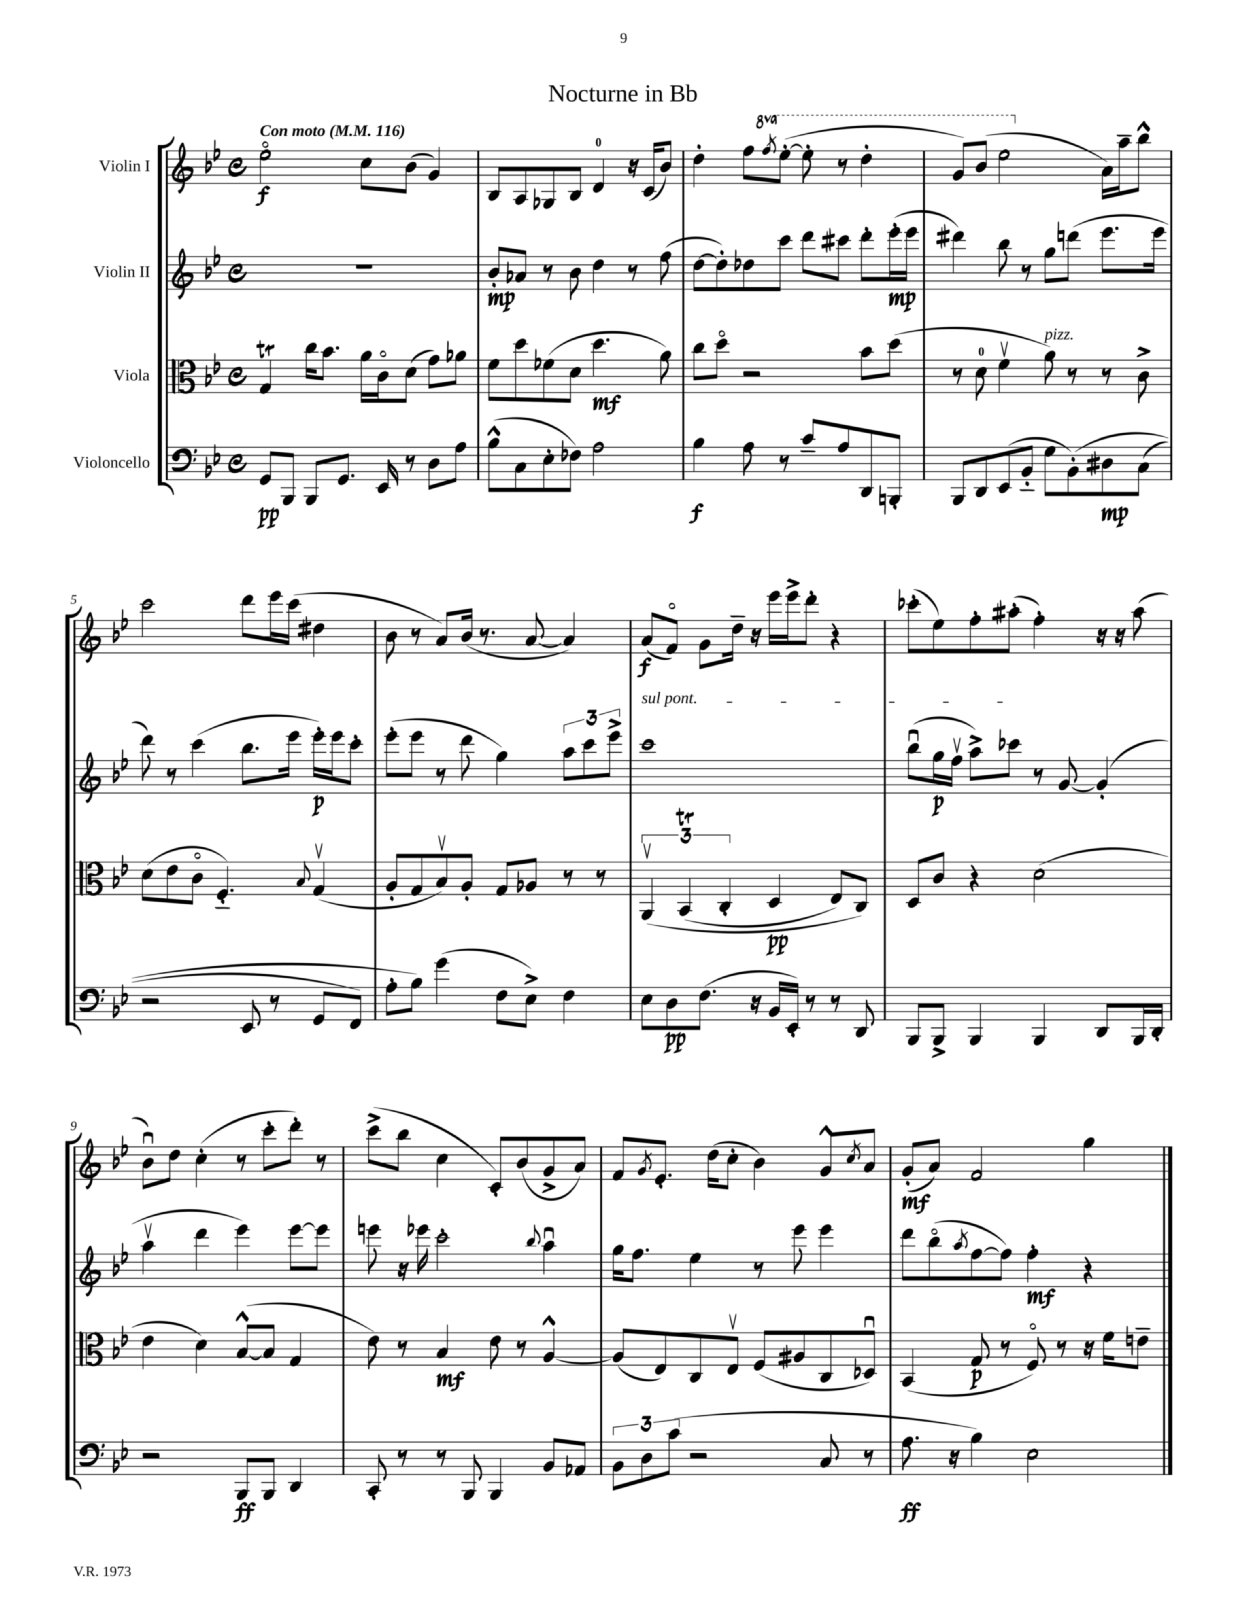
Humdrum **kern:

**kern	**kern	**kern	**kern
*staff4	*staff3	*staff2	*staff1
*clefF4	*clefC3	*clefG2	*clefG2
*k[b-e-]	*k[b-e-]	*k[b-e-]	*k[b-e-]
*M4/4	*M4/4	*M4/4	*M4/4
*met(c)	*met(c)	*met(c)	*met(c)
*MM116	*MM116	*MM116	*MM116
8GG	4G	1r	2ee-o
8BBB-	.	.	.
8BBB-	16cc	.	.
.	8.b-	.	.
8.GG	.	.	.
.	16a	.	8cc
16EE-	16co	.	.
8r	(8d	.	(8b-
8D	8g)	.	4g)
8A	8a-	.	.
=	=	=	=
(8B-^^	8f	8b-'	8B-
8C	8dd	8a-	8A
8E-'	(8f-	8r	8G-
8F-)	8d	8b-	8B-
2A	4.dd	4dd	4d
.	.	8r	16r
.	.	.	(16c
.	8a)	(8ff	8b-)
=	=	=	=
4B-	8cc	[8dd	4dd'
.	8ddo	8dd'])	.
8A	2r	8dd-	8ff
.	.	.	8qfff
8r	.	8ccc	([8eee-'
8c~	.	8ddd	8eee-']
8A	.	8ccc#	8r
8DD	8b-	8ddd'	4ddd'
8BBB'	(8dd	(16eee-'	.
.	.	16eee-	.
=	=	=	=
8BBB-	8r	4ddd#)	8gg)
8DD	8d	.	(8bb-
(8EE-	4fv	8bb-	2eee-
8BB-'~	.	8r	.
8G	8a)	8gg	.
&(8BB-')	8r	(8ddd	.
8D#	8r	8.eee-	16a)
.	.	.	16aa~
(8C	8c^	.	8bb-^^
.	.	16eee-	.
=	=	=	=
2r	(8d	8ddd)	2ccc
.	8e-	8r	.
.	8co	(4ccc	.
.	4.F'~)	.	.
8EE-	.	8.bb-	8ddd
8r	.	.	16eee-
.	.	16eee-	(16ccc
.	8qqB-	.	.
8GG	(4Gv	16eee-')	4dd#
.	.	16eee-	.
8FF)	.	8ccc'	.
=	=	=	=
8A'	8A'	(8eee-'	8b-
8B-&)	8G	8eee-	8r
(4g	8B-v)	8r	8a)
.	8A'	8ddd	(16b-
.	.	.	8.r
8F	8G	4gg)	.
8E-^)	8A-	.	[8a
4F	8r	12aa	4a])
.	.	12ccc	.
.	8r	.	.
.	.	12eee-^	.
=	=	=	=
8E-	&(6AAv	1ccc	(8a
8D	.	.	8fo)
.	(6BB-	.	.
(8.F	.	.	8g
.	6C'	.	.
.	.	.	16dd~
16r	.	.	16r
16BB-	4D	.	16eee-
16EE-')	.	.	16eee-^
8r	.	.	8ddd'
8r	8E-)	.	4r
8DD	8C&)	.	.
=	=	=	=
8BBB-	8D	(8bb-u	(8ccc-'
8BBB-^	8c	16gg	8ee-)
.	.	16ffv	.
4BBB-	4r	8aa^)	8ff'
.	.	8ccc-	(8aa#'
4BBB-	(2d	8r	4ff')
.	.	[8g	.
8DD	.	(4g']	16r
.	.	.	16r
16BBB-	.	.	(8aa#
16DD'	.	.	.
=	=	=	=
2r	4e-	4aav	8b-u)
.	.	.	8dd
.	4d)	4ddd	(4cc'
8BBB-	([8B-^^	4eee-)	8r
8BBB-	8B-]	.	8ccc'
4DD	4G	[8eee-	8ddd')
.	.	8eee-]	8r
=	=	=	=
8CC'	8e-)	8eee	(8ccc^
8r	8r	16r	8bb-
.	.	16eee-	.
8r	4B-	2ccc'	4cc
8BBB-	.	.	.
4BBB-	8e-	.	8c')
.	8r	.	(8b-
.	.	8qqbb-	.
8BB-	[4A^^	4aau	8g^
8AA-	.	.	8a)
=	=	=	=
12BB-	(8A]	16gg	8f
.	.	8.ff	.
12D	.	.	.
.	.	.	8qg
.	8E-)	.	8.e-'
(12c	.	.	.
2r	8C	4ee-	.
.	.	.	(16dd
.	8E-v	.	8cc'
.	(8F	8r	4b-)
.	8A#	8eee-	.
8C	8C	4eee-	8g^^
.	.	.	8qcc
8r	8D-u)	.	8a
=	=	=	=
8.A	(4BB-	8ddd	(8g'
.	.	(8bb-o	8a)
16r	.	.	.
.	.	8qaa	.
4B-)	8G	[8ff	2f
.	8r	8ff])	.
2E-	8Fo)	4ff'	.
.	8r	.	.
.	16r	4r	4gg
.	16f	.	.
.	8e~	.	.
==	==	==	==
*-	*-	*-	*-
